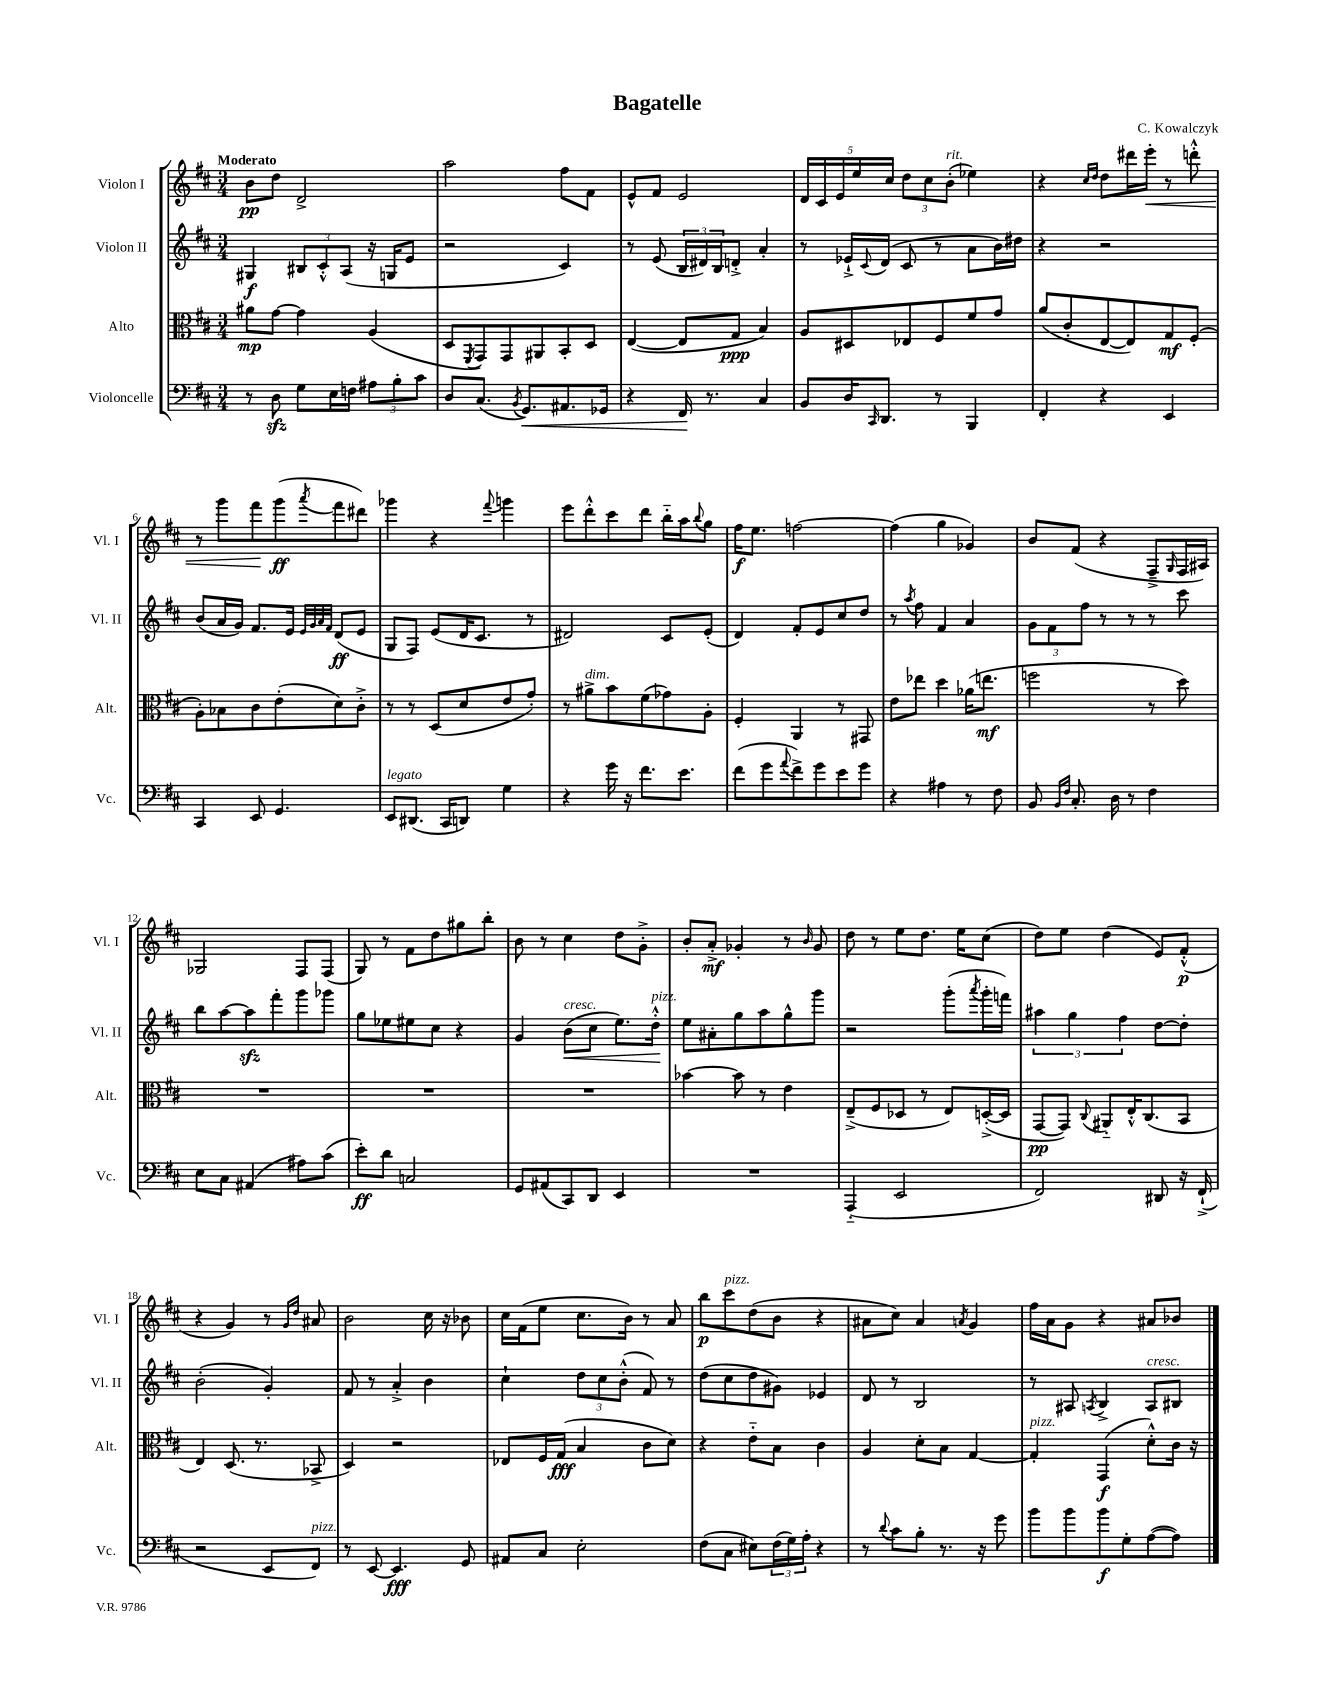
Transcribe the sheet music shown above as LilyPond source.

\header { title = "Bagatelle" composer = "C. Kowalczyk" }
<<
\new StaffGroup <<
\new Staff = "s0" \with { instrumentName = "Violon I" shortInstrumentName = "Vl. I" } {
    \clef treble \key d \major \numericTimeSignature \time 3/4 \tempo "Moderato"
    b'8\pp d''8 d'2-> |
    a''2 fis''8 fis'8 |
    e'8-^ fis'8 e'2 |
    \tuplet 5/4 { d'16 cis'16 e'16 e''16 cis''16 } \tuplet 3/2 { d''8 cis''8 b'8-.^\markup { \italic "rit." }( } ees''4) |
    r4 \grace { cis''16 d''16 } d''8 dis'''16 e'''16-.\< r8 d'''8-.-^ |
    r8 g'''8 fis'''8\! g'''8\ff( \acciaccatura { a'''8 } fis'''8 dis'''8) |
    ges'''4 r4 \appoggiatura { fis'''8 } g'''4 |
    e'''8 d'''8-.-^ cis'''8 d'''8 b''16-_ a''16 \appoggiatura { b''8 } g''8 |
    fis''16\f e''8. f''2~ |
    f''4( g''4 ges'4) |
    b'8 fis'8( r4 fis8---> \grace { g16 } fis16 ais16) |
    ges2 fis8 fis8( |
    g8) r8 fis'8 d''8 gis''8 b''8-. |
    b'8 r8 cis''4 d''8 g'8-.-> |
    b'8-. a'8-.->\mf ges'4-. r8 \grace { b'16 } ges'8 |
    d''8 r8 e''8 d''8. e''16 cis''8( |
    d''8) e''8 d''4( e'8) fis'8-.-^\p( |
    r4 g'4) r8 \grace { g'16 d''16 } ais'8 |
    b'2 cis''16 r16 bes'8 |
    cis''16 fis'16( e''8 cis''8. b'16) r8 a'8 |
    b''8\p cis'''8^\markup { \italic "pizz." } d''8( b'8 r4 |
    ais'8 cis''8) ais'4 \acciaccatura { a'8 } g'4 |
    fis''16 a'16 g'8 r4 ais'8 bes'8 \bar "|." |
}
\new Staff = "s1" \with { instrumentName = "Violon II" shortInstrumentName = "Vl. II" } {
    \clef treble \key d \major \numericTimeSignature \time 3/4
    gis4\f \tuplet 3/2 { bis8 cis'8-.-^ a8( } r16 g16 e'8 |
    r2 cis'4) |
    r8 e'8( \tuplet 3/2 { b16 dis'16) b16 } d'8-.-> a'4-. |
    r8 ees'16-!-> \appoggiatura { cis'8 } d'16( cis'8 r8 a'8 b'16) dis''16 |
    r4 r2 |
    b'8( a'16 g'16) fis'8. e'16 \grace { e'32 g'32 a'32 fis'32 } d'8\ff( e'8 |
    g8 fis8) e'8( d'16 cis'8. r8 |
    dis'2) cis'8 e'8-.( |
    d'4) fis'8-. e'8 cis''8 d''8 |
    r8 \acciaccatura { a''8 } fis''8 fis'4 a'4 |
    \tuplet 3/2 { g'8 fis'8 fis''8 } r8 r8 r8 cis'''8 |
    b''8 a''8~ a''8\sfz fis'''8-. g'''8 ges'''8 |
    g''8 ees''8 eis''8 cis''8 r4 |
    g'4 b'8\<^\markup { \italic "cresc." }( cis''8 e''8.) d''16-.-^\!^\markup { \italic "pizz." } |
    e''8 ais'8-. g''8 a''8 g''8-^ g'''8 |
    r2 g'''8-.( \acciaccatura { a'''8 } g'''16-. f'''16) |
    \tuplet 3/2 { ais''4 g''4 fis''4 } d''8~ d''8-. |
    b'2-.( g'4-.) |
    fis'8 r8 a'4-.-> b'4 |
    cis''4-! \tuplet 3/2 { d''8 cis''8 b'8-.-^( } fis'8) r8 |
    d''8( cis''8 d''8 gis'8) ees'4 |
    d'8 r8 b2 |
    r8 ais8 \acciaccatura { a8 } b4-> a8^\markup { \italic "cresc." } bis8 \bar "|." |
}
\new Staff = "s2" \with { instrumentName = "Alto" shortInstrumentName = "Alt." } {
    \clef alto \key d \major \numericTimeSignature \time 3/4
    ais'8\mp g'8~ g'4 a4( |
    d8 \acciaccatura { fis,8 } g,8) g,8 ais,8 b,8-. d8 |
    e4~( e8 g8\ppp b4) |
    a8 dis8 ees8 fis8 fis'8 g'8 |
    a'8( cis'8-. e8~ e8) g8\mf fis8-.( |
    a8-.) bes8 cis'8 e'8-.( d'8) cis'8-.-> |
    r8 r8 d8( d'8 e'8 g'8-.) |
    r8 ais'8->^\markup { \italic "dim." } b'8 fis'8( ges'8) a8-. |
    fis4-. a,4 r8 gis,8 |
    e'8 ees''8 d''4 aes'16( e''8.\mf |
    f''2 r8 d''8) |
    R2. |
    R2. |
    R2. |
    bes'4~ bes'8 r8 e'4 |
    e8--->( fis8 des8 r8 e8) d16~-.->( d16 |
    g,8~\pp g,8) \appoggiatura { cis8 } ais,8-_ e16-.-^ cis8.( b,8 |
    e4) d8.( r8. bes,8-> |
    d4) r2 |
    ees8 fis16 g16\fff( b4 cis'8 d'8) |
    r4 e'8-_ b8 cis'4 |
    a4 d'8-. b8 g4~ |
    g4-.^\markup { \italic "pizz." } g,4\f( d'8-.-^) cis'16 r16 \bar "|." |
}
\new Staff = "s3" \with { instrumentName = "Violoncelle" shortInstrumentName = "Vc." } {
    \clef bass \key d \major \numericTimeSignature \time 3/4
    r8 d8\sfz g8 e16 f16 \tuplet 3/2 { ais8 b8-. cis'8 } |
    d8 cis8.( \acciaccatura { b,8 } g,8.\<) ais,8. ges,16 |
    r4 fis,16\! r8. cis4 |
    b,8 d16 \grace { cis,16 } d,8. r8 b,,4 |
    fis,4-. r4 e,4 |
    cis,4 e,8 g,4. |
    e,8^\markup { \italic "legato" } dis,8.( cis,16 d,8) g4 |
    r4 g'16 r16 fis'8. e'8. |
    fis'8( g'8 \appoggiatura { a'8 } fis'8->) g'8 e'8 g'8 |
    r4 ais4 r8 fis8 |
    b,8 \grace { b,16 fis16 } cis8.-. d16 r8 fis4 |
    e8 cis8 ais,4( ais8) cis'8( |
    e'8-.\ff) d'8 c2 |
    g,8 ais,8( cis,8) d,8 e,4 |
    R2. |
    a,,4-_( e,2 |
    fis,2) dis,8 r16 fis,16-!->( |
    r2 e,8 fis,8^\markup { \italic "pizz." }) |
    r8 e,8~ e,4.\fff g,8 |
    ais,8 cis8 e2-. |
    fis8( cis8 eis8) \tuplet 3/2 { fis16( g16) a16-. } r4 |
    r8 \appoggiatura { d'8 } cis'8 b8-. r8. r16 g'8 |
    b'8 b'8 b'8\f g8-. a8~( a8) \bar "|." |
}
>>
>>
